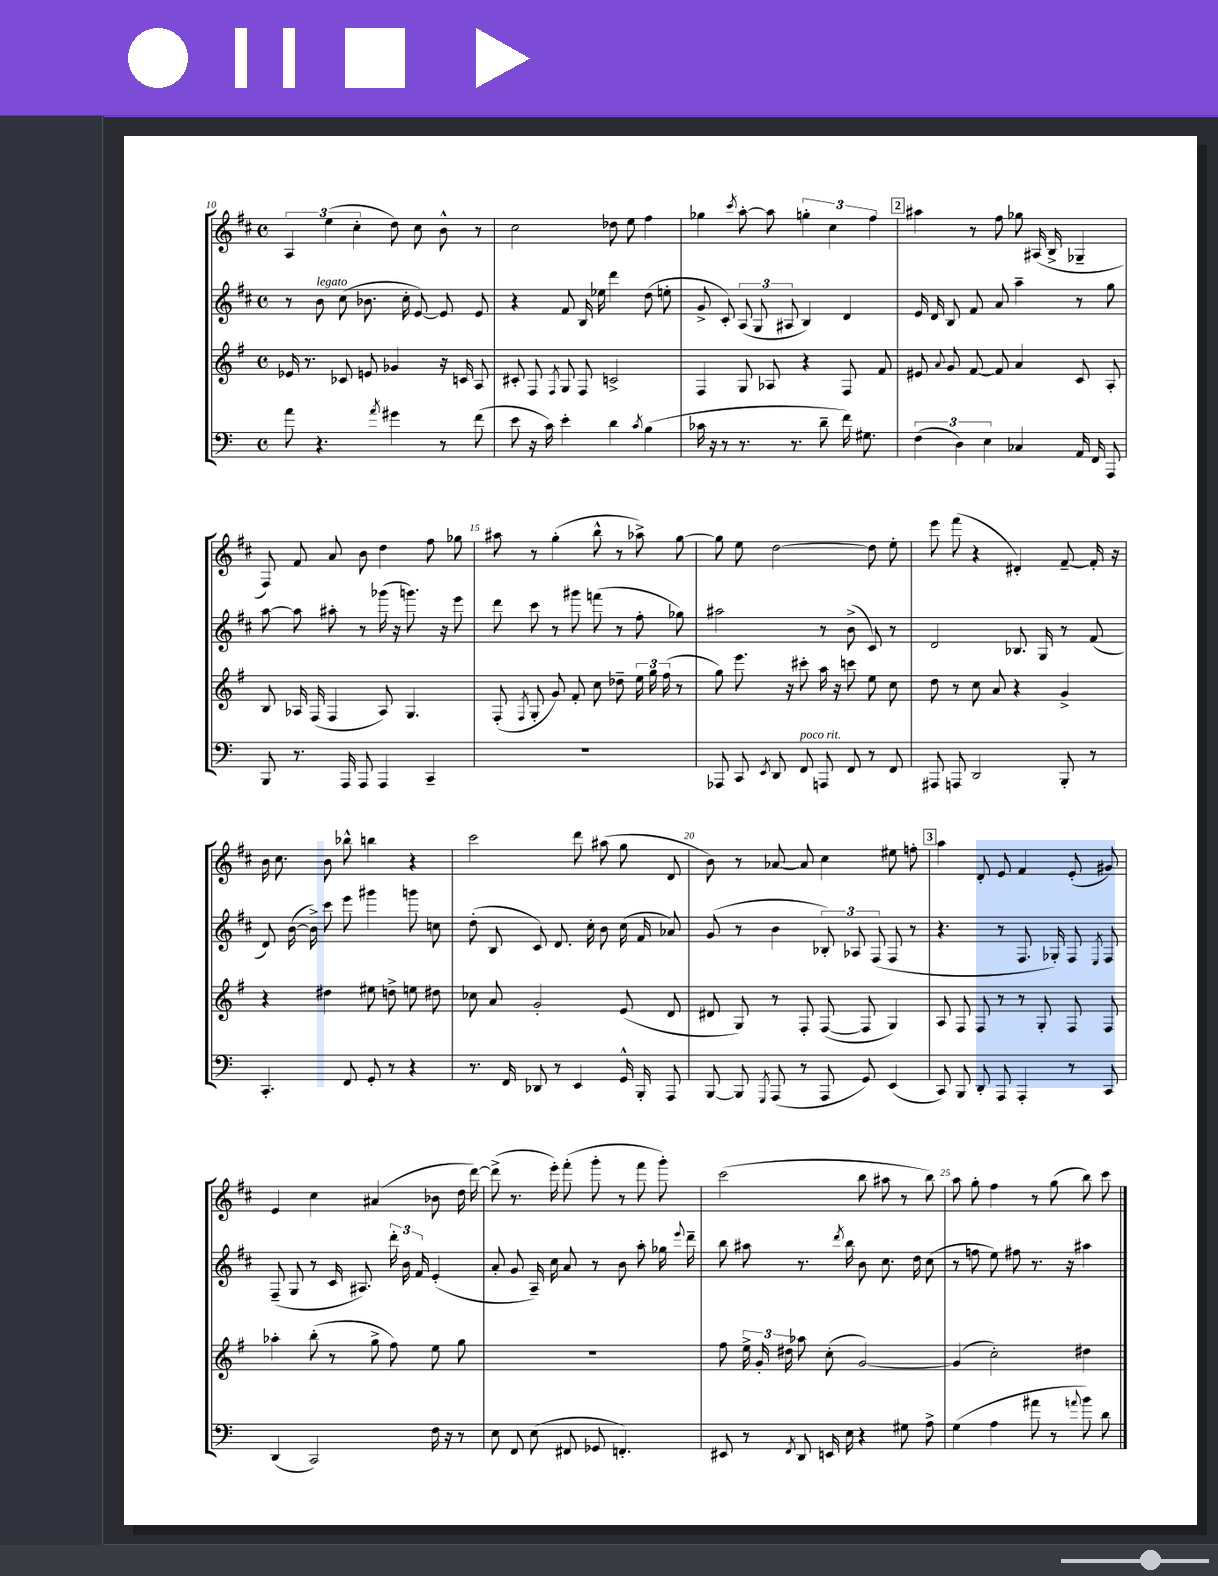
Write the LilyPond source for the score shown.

<<
\new StaffGroup <<
\new Staff = "s0" {
    \clef treble \key d \major \defaultTimeSignature \time 4/4
    \autoBeamOff \tuplet 3/2 { a4 e''4( cis''4-. } d''8) cis''8 b'8-^ r8 |
    cis''2 des''8 e''8 fis''4 |
    ges''4 \acciaccatura { cis'''8 } a''8~-. a''8 \tuplet 3/2 { g''4-. cis''4 fis''4 } |
    \mark \markup { \box "2" } ais''4 r8 fis''8 ges''8 ais16( b16-> ges4-- |
    fis8) fis'8 a'8 b'8 d''4 fis''8 ges''8 |
    ais''8 r8 g''4-.( b''8-^ r8 aes''8->) g''8~ |
    g''8 e''8 d''2~ d''8 e''8-. |
    e'''8 fis'''8( r4 dis'4-.) fis'8~-- fis'16-. r16 |
    b'16 cis''8. b'8 bes''8-^ b''4 r4 |
    cis'''2 d'''8 ais''8( g''8 d'8 |
    b'8) r8 aes'8~ aes'8 cis''4 eis''8 f''8-. |
    \mark \markup { \box "3" } a''4 d'8-. e'8 fis'4 e'8-.( gis'8) |
    e'4 cis''4 ais'4( bes'8 d''16 d'''16~) |
    d'''8->( r8. e'''16-.) fis'''8-.( g'''8-. r8 fis'''8 g'''8-.) |
    cis'''2( b''8 ais''8 r8 b''8) |
    a''8 g''8-. fis''4 r8 g''8( b''8) cis'''8 \bar "|." |
}
\new Staff = "s1" {
    \clef treble \key d \major \defaultTimeSignature \time 4/4
    \autoBeamOff r8 b'8^\markup { \italic "legato" } cis''8( bes'8. cis''16-. e'8~) e'8 e'8 |
    r4 fis'8 b16 ees''16 d'''4 d''8( e''8-. |
    g'8-> cis'8-.) \tuplet 3/2 { a8( g8 ais8 } b4) d'4 |
    \mark \markup { \box "2" } e'16 d'16 b8 fis'8 a'8 a''4-- r8 g''8 |
    a''8~ a''8 ais''8-. r8 ges'''16( r16 g'''8.) r16 e'''8 |
    d'''8 cis'''8 r8 gis'''8 f'''8( r8 fis''8-. ges''8) |
    ais''2 r8 b'8->( cis'8) r8 |
    d'2 bes8. g16 r8 fis'8( |
    d'8) b'16~( b'16->) cis'''8 e'''8 gis'''4 g'''8 c''8 |
    d''8-.( b8 cis'8) d'8. cis''16-. b'8 cis''16( fis'16 aes'8) |
    g'8( r8 b'4 \tuplet 3/2 { bes8-.) aes8 fis8( } fis8 r8 |
    \mark \markup { \box "3" } r4. r8 fis8. ges16-.) fis8 \acciaccatura { e8 } fis8 |
    fis8--( g8 r8 cis'16 ais8.) \tuplet 3/2 { d'''16-. b'16 fis'16 } e'4-.( |
    a'8-. g'8 a16--) cis''16 a'8 r8 b'8 a''8-. ges''16 \appoggiatura { e'''8 } d'''16-- |
    b''8 ais''8 r8. \acciaccatura { d'''8 } b''16 b'8 cis''8. d''16 cis''8( |
    r8 f''8 e''8) fis''8 r8. r16 ais''4 \bar "|." |
}
\new Staff = "s2" {
    \clef treble \key g \major \defaultTimeSignature \time 4/4
    \autoBeamOff ees'16 r8. ces'8 e'8 ges'4 r16 c'16 a8 |
    cis'8-. fis8 \acciaccatura { fis8 } g8 fis8 c'2-> |
    fis4 g8 aes8 r4 fis8 fis'8 |
    \mark \markup { \box "2" } eis'8 \appoggiatura { a'8 } g'8 fis'8~ fis'8 a'4 c'8 a8-. |
    b8 aes16 fis16( fis4 aes8) g4. |
    fis8-.( \acciaccatura { fis8 } g8-. g'8) fis'8-. c''8 des''8-- \tuplet 3/2 { e''16 g''16 fis''16( } r8 |
    g''8) e'''8. r16 cis'''8-. a''16 r16 c'''8 e''8 c''8 |
    d''8 r8 c''8 a'8 r4 g'4-> |
    r4 dis''4 eis''8 d''8-> e''8 dis''8 |
    ces''8 a'8 g'2-. e'8( d'8 |
    dis'8 g8) r8 fis8-. fis8~( fis8 g4) |
    \mark \markup { \box "3" } a8 fis8 fis8 r8 r8 g8-. fis8 fis8 |
    aes''4-. b''8-.( r8 g''8-> fis''8) e''8 g''8 |
    R1 |
    fis''8 \tuplet 3/2 { e''16-> g'16-. dis''16 } aes''8 c''8-.( g'2~) |
    g'4( c''2-.) dis''4 \bar "|." |
}
\new Staff = "s3" {
    \clef bass \key c \major \defaultTimeSignature \time 4/4
    \autoBeamOff a'8 r4. \acciaccatura { a'8 } gis'4 r8 f'8( |
    e'8 r16 c'16) e'4-. d'4 \acciaccatura { c'8 } b4( |
    ces'16 r16 r8 r8. r8. d'8-- f'16) gis8. |
    \mark \markup { \box "2" } \tuplet 3/2 { f4( d4) e4 } ces4 a,16 f,16 a,,8 |
    b,,8 r8. a,,16 a,,8 a,,4 c,4-- |
    R1 |
    aes,,8 c,8 \acciaccatura { e,8 } d,8 f,8^\markup { \italic "poco rit." } a,,8 f,8 r8 f,8 |
    ais,,8 a,,8 d,2 b,,8-. r8 |
    c,4.-. f,8 g,8-. r8 r4 |
    r8. f,16 des,8 r8 e,4 g,16-^ b,,16-. a,,8 |
    b,,8~ b,,8 \acciaccatura { g,,8 } a,,8( r8 a,,8 g,8) e,4( |
    \mark \markup { \box "3" } c,8) b,,8 d,8-. a,,8 a,,4-. r8 c,8 |
    d,4( c,2) f16 r16 r8 |
    e8 f,8 e8( fis,8 ges,8 f,4.-.) |
    eis,8 r8 \acciaccatura { f,8 } d,8 e,16 e16 r4 gis8 a8-> |
    g4( a4 ais'8 r8 \appoggiatura { a'8 } b'8) d'8 \bar "|." |
}
>>
>>
\layout { \context { \Score currentBarNumber = #10 \override BarNumber.break-visibility = ##(#f #t #t) barNumberVisibility = #(every-nth-bar-number-visible 5) } }
